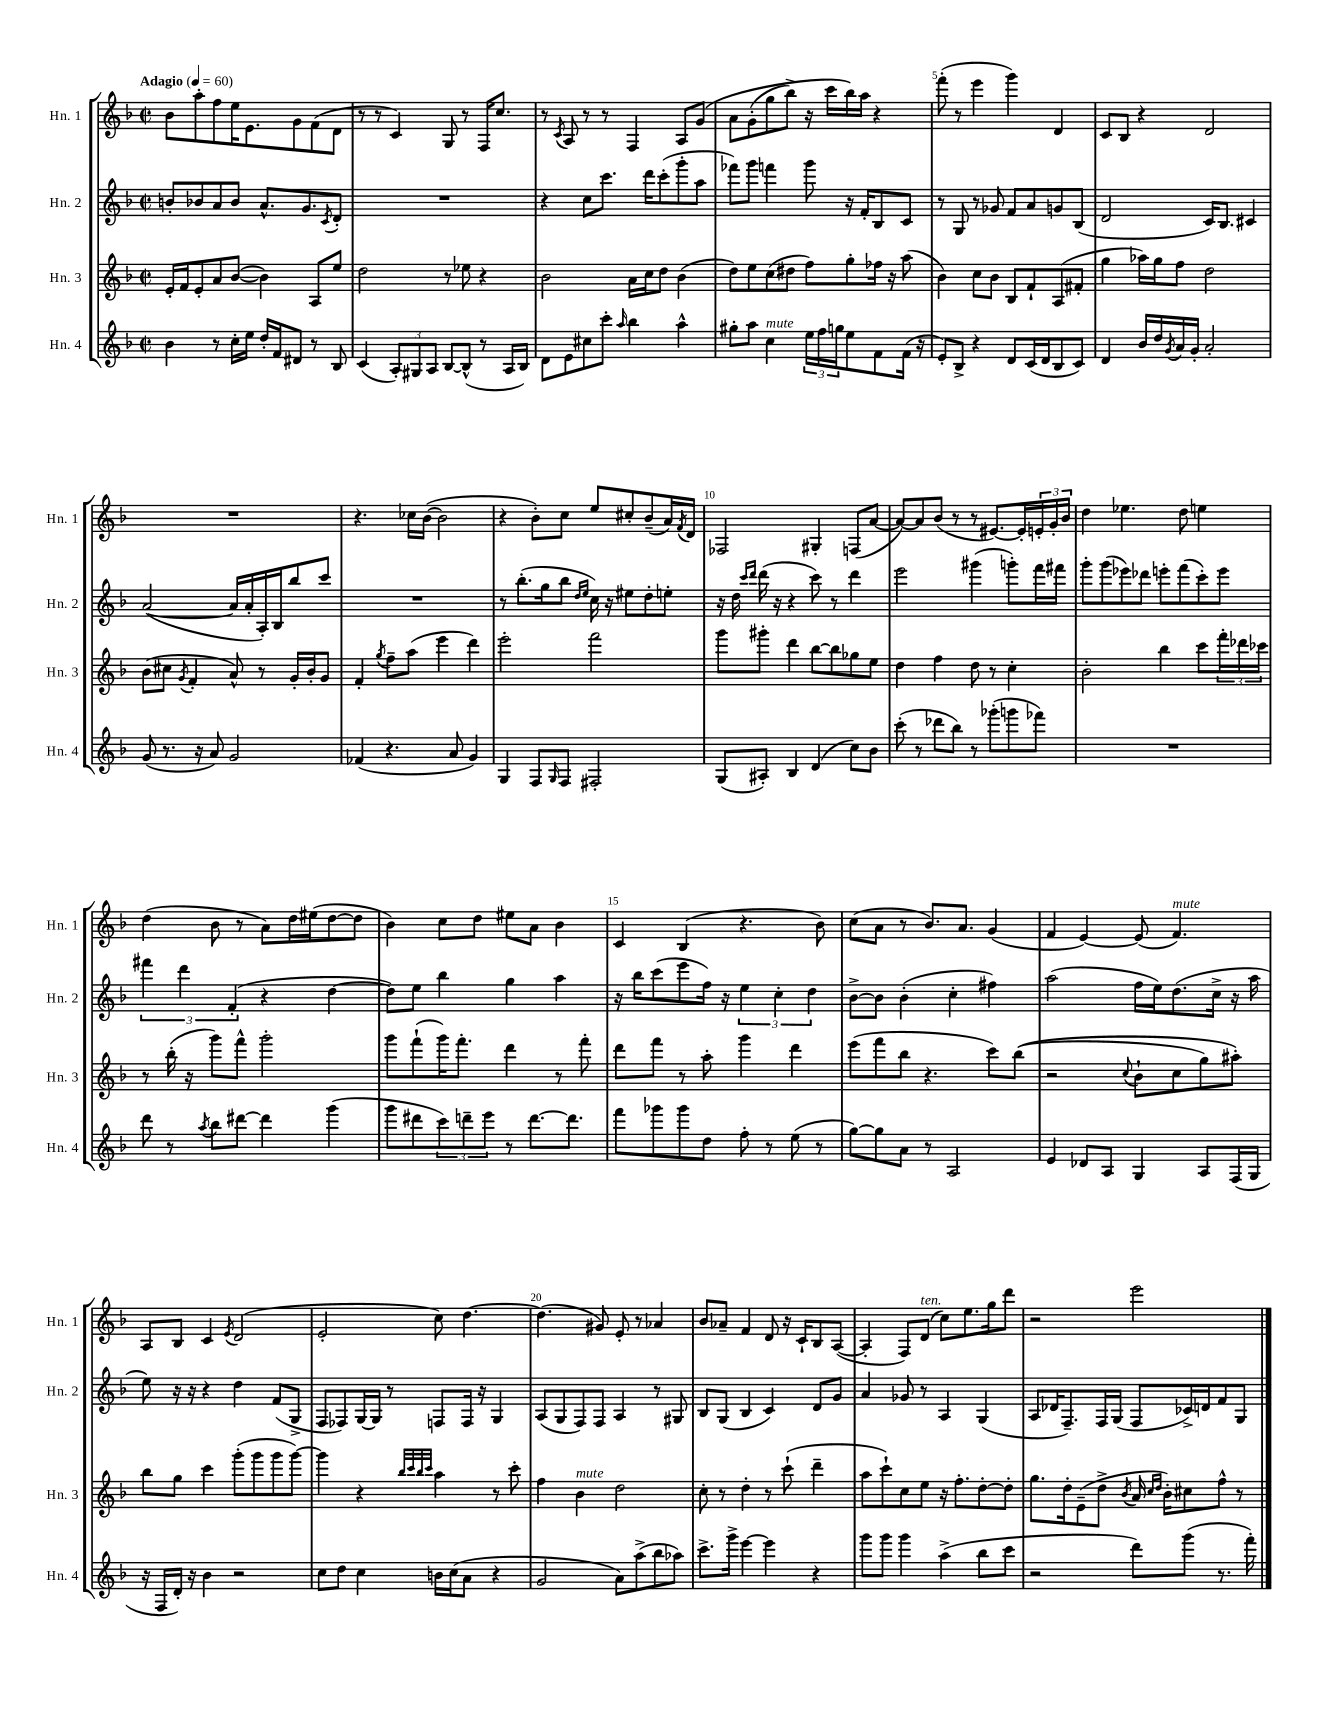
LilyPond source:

<<
\new StaffGroup <<
\new Staff = "s0" \with { instrumentName = "Hn. 1" shortInstrumentName = "Hn. 1" } {
    \clef treble \key f \major \defaultTimeSignature \time 2/2 \tempo "Adagio" 4 = 60
    bes'8 a''8-. f''8 e''16 e'8. g'8 f'8( d'8 |
    r8 r8 c'4) g8 r8 f16 c''8. |
    r8 \acciaccatura { c'8 } a8 r8 r8 f4 a8 g'8\( |
    a'8 g'8-.( g''8 bes''8->) r16 c'''16 bes''16\) a''16 r4 |
    f'''8-.( r8 e'''4 g'''4) d'4 |
    c'8 bes8 r4 d'2 |
    R1 |
    r4. ces''16 bes'16~( bes'2 |
    r4 bes'8-.) c''8 e''8 cis''8-. bes'8--( a'16) \acciaccatura { f'8 } d'16 |
    fes2 gis4-. f8( a'8~ |
    a'8~) a'8 bes'8( r8 r8 eis'8.~) eis'16-. \tuplet 3/2 { e'16-. g'16-. bes'16 } |
    d''4 ees''4. d''8 e''4 |
    d''4( bes'8 r8 a'8) d''16 eis''16( d''8~ d''8 |
    bes'4) c''8 d''8 eis''8 a'8 bes'4 |
    c'4 bes4( r4. bes'8) |
    c''8( a'8 r8 bes'8.) a'8. g'4( |
    f'4 e'4~) e'8( f'4.^\markup { \italic "mute" }) |
    a8 bes8 c'4 \acciaccatura { e'8 } d'2( |
    e'2-. c''8) d''4.~ |
    d''4.( gis'8) e'8-. r8 aes'4 |
    bes'8 aes'8-- f'4 d'8 r16 c'16-! bes8 a8~( |
    a4-. f8) d'8^\markup { \italic "ten." }( c''8) e''8. g''16 d'''8 |
    r2 e'''2 \bar "|." |
}
\new Staff = "s1" \with { instrumentName = "Hn. 2" shortInstrumentName = "Hn. 2" } {
    \clef treble \key f \major \defaultTimeSignature \time 2/2
    b'8-. bes'8 a'8 bes'8 a'8.-^ g'8. \acciaccatura { c'8 } d'8-. |
    R1 |
    r4 c''8 c'''8. d'''16 c'''8-.( g'''8-. a''8 |
    fes'''8) g'''8 f'''4 g'''8 r16 f'16-. bes8 c'8 |
    r8 g8 r8 ges'8 f'8 a'8 g'8 bes8( |
    d'2 c'16) bes8. cis'4 |
    a'2~( a'16 a'16-. a16-.) bes16 bes''8 c'''8 |
    R1 |
    r8 bes''8.-.( g''16 bes''8 \grace { d''16 e''16 } c''16) r16 eis''8 d''8-. e''8-. |
    r16 d''16 \grace { c'''16 d'''16 } d'''16( r16 r4 c'''8) r8 d'''4 |
    e'''2 gis'''4( g'''8-.) f'''16 fis'''16 |
    g'''8-. g'''8( ees'''8) des'''8 e'''8-. f'''8( c'''8-.) e'''8 |
    \tuplet 3/2 { fis'''4 d'''4 f'4-.( } r4 d''4~ |
    d''8) e''8 bes''4 g''4 a''4 |
    r16 bes''16 c'''8( e'''8 f''16) r16 \tuplet 3/2 { e''4 c''4-. d''4 } |
    bes'8~-> bes'8 bes'4-.( c''4-. fis''4) |
    a''2( f''16 e''16) d''8.( c''16-> r16 a''16 |
    e''8) r16 r16 r4 d''4 f'8( g8-> |
    f8 fes8) g16~ g16 r8 f8 f16 r16 g4 |
    a8( g8 f8) f8 a4 r8 gis8 |
    bes8 g8( bes4 c'4) d'8 g'8 |
    a'4 ges'8 r8 a4 g4( |
    a8 des'16 f8.--) f16 g16( f8 ces'16->) d'16 f'8 g8 \bar "|." |
}
\new Staff = "s2" \with { instrumentName = "Hn. 3" shortInstrumentName = "Hn. 3" } {
    \clef treble \key f \major \defaultTimeSignature \time 2/2
    e'16-. f'16 e'8-. a'8 bes'8~( bes'4) a8 e''8 |
    d''2 r8 ees''8 r4 |
    bes'2 a'16 c''16 d''8 bes'4( |
    d''8) e''8 c''8( dis''8 f''8) g''8-. fes''16 r16 a''8( |
    bes'4) c''8 bes'8 bes8 f'8-! a8( fis'8-. |
    g''4 aes''16) g''16 f''8 d''2 |
    bes'8( cis''8 \acciaccatura { g'8 } f'4-. a'8-^) r8 g'16-. bes'16-. g'8 |
    f'4-. \acciaccatura { g''8 } f''8-- a''8( e'''4 d'''4) |
    e'''2-. f'''2 |
    g'''8 gis'''8-. d'''4 bes''8~ bes''8 ges''8 e''8 |
    d''4 f''4 d''8 r8 c''4-. |
    bes'2-. bes''4 c'''8 \tuplet 3/2 { f'''16-. des'''16 ces'''16 } |
    r8 bes''16-.( r16 g'''8) f'''8-^ g'''2-. |
    g'''8 f'''8-!( g'''16) f'''8.-. d'''4 r8 f'''8-. |
    d'''8 f'''8 r8 a''8-. g'''4 d'''4 |
    e'''8( f'''8 bes''8 r4. c'''8) bes''8(\( |
    r2 \appoggiatura { c''8 } bes'8-! c''8 g''8) ais''8-.\) |
    bes''8 g''8 c'''4 g'''8-.( g'''8 g'''8 g'''8~) |
    g'''4 r4 \grace { bes''32 c'''32 bes''32 c'''32 } a''4 r8 c'''8-. |
    f''4 bes'4^\markup { \italic "mute" } d''2 |
    c''8-. r8 d''4-. r8 c'''8-!( d'''4-- |
    a''8 c'''8-!) c''8 e''8 r16 f''8.-. d''8~-. d''8-. |
    g''8. d''16-. e'8--( d''8-> \acciaccatura { bes'8 } a'16 \grace { c''16 d''16 } bes'16-.) cis''8 f''8-^ r8 \bar "|." |
}
\new Staff = "s3" \with { instrumentName = "Hn. 4" shortInstrumentName = "Hn. 4" } {
    \clef treble \key f \major \defaultTimeSignature \time 2/2
    bes'4 r8 c''16-. e''16 d''16-. f'16 dis'8 r8 bes8 |
    c'4( \tuplet 3/2 { a8-.) gis8 a8 } bes8~ bes8-^( r8 a16 bes16) |
    d'8 e'8 cis''8 c'''8-. \grace { a''16 } bes''4 a''4-^ |
    gis''8-. a''8 c''4^\markup { \italic "mute" } \tuplet 3/2 { e''16 f''16 g''16 } e''8 f'8 f'16( r16 |
    e'8-.) bes8-> r4 d'8 c'16( d'16 bes8 c'8) |
    d'4 bes'16 d''16 \acciaccatura { g'8 } a'16 g'16-. a'2-. |
    g'8( r8. r16 a'8) g'2 |
    fes'4( r4. a'8 g'4) |
    g4 f8 \grace { g16 } f8 fis2-. |
    g8( ais8-.) bes4 d'4( c''8) bes'8 |
    c'''8-.( r8 des'''8 bes''8) r8 ges'''8-.( g'''8 fes'''8) |
    R1 |
    d'''8 r8 \acciaccatura { a''8 } bes''8 dis'''8~ dis'''4 g'''4( |
    g'''8 dis'''8 \tuplet 3/2 { c'''8) d'''8-- e'''8 } r8 d'''8.~ d'''8. |
    f'''8 ges'''8 ges'''8 d''8 f''8-. r8 e''8( r8 |
    g''8~) g''8 a'8 r8 a2 |
    e'4 des'8 a8 g4 a8 f16( g16 |
    r16 f16 d'16-.) r16 bes'4 r2 |
    c''8 d''8 c''4 b'16 c''16( a'8 r4 |
    g'2 a'8) a''8->( bes''8 aes''8) |
    c'''8.-> g'''16-> e'''4~ e'''4 r4 |
    g'''8 g'''8 g'''4 a''4->( bes''8 c'''8 |
    r2 d'''8) g'''8( r8. f'''16-.) \bar "|." |
}
>>
>>
\layout { \context { \Score \override BarNumber.break-visibility = ##(#f #t #t) barNumberVisibility = #(every-nth-bar-number-visible 5) } }
